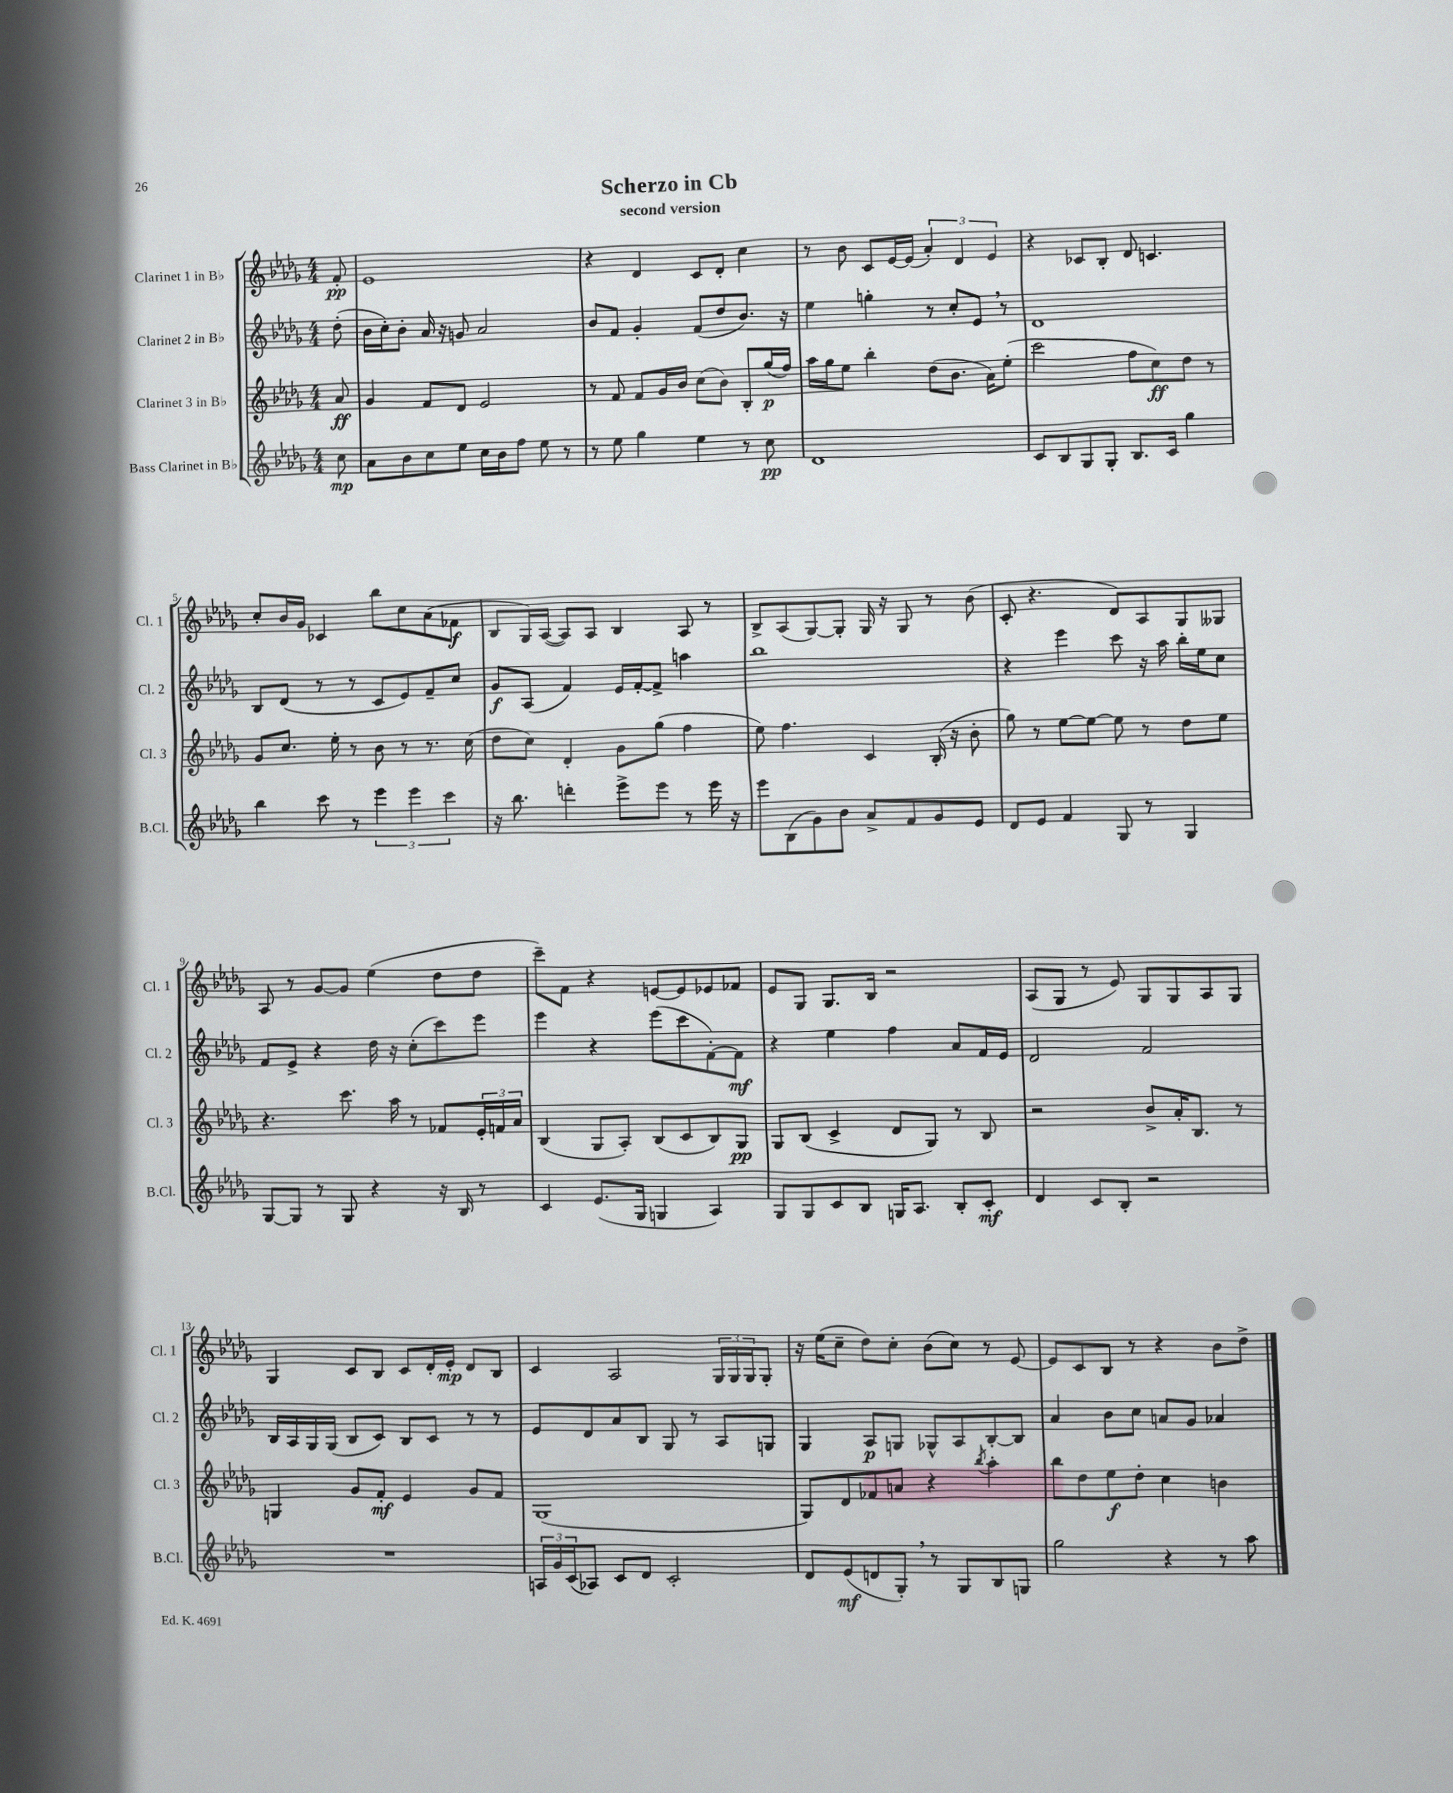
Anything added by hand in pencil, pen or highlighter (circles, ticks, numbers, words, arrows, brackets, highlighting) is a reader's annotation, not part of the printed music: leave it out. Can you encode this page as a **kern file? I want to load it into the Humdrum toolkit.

**kern	**kern	**kern	**kern
*staff4	*staff3	*staff2	*staff1
*clefG2	*clefG2	*clefG2	*clefG2
*k[b-e-a-d-g-]	*k[b-e-a-d-g-]	*k[b-e-a-d-g-]	*k[b-e-a-d-g-]
*M4/4	*M4/4	*M4/4	*M4/4
8cc\	8a-/	(8dd-'\	8f'/
=	=	=	=
8a-\L	4g-/	16b-\LL	1e-
.	.	16cc'\J)	.
8b-\	.	8b-'\J	.
8cc\	8f/L	16a-/	.
.	.	16r	.
8ee-\J	8d-/J	8g/	.
16cc\LL	2e-/	2a-/	.
16b-\J	.	.	.
8ff\J	.	.	.
8ee-\	.	.	.
8r	.	.	.
=	=	=	=
8r	8r	8b-/L	4r
8ee-\	8f/	8f/J	.
4gg-\	8f/L	4g-'/	4d-/
.	16g-/L	.	.
.	16b-/JJ	.	.
4ee-\	(8cc\L	(8f/L	8c/L
.	8b-\J)	8dd-/	8d-'/J
8r	8B-'/L	8.b-/J)	4cc\
8cc\	(16gg-/L	.	.
.	16ff/JJ)	16r	.
=	=	=	=
1d-	16aa-\LL	4ee-\	8r
.	16gg-\J	.	.
.	8ee-\J	.	8b-\
.	4bb-'\	4gg'\	8c/L
.	.	.	[16e-/L
.	.	.	(16e-/]JJ
.	(8dd-\L	8r	6a-'/)
.	8.b-\J	8cc'/L	.
.	.	.	6d-/
.	.	8e-/J	.
.	16a-\LK)	.	.
.	.	.	6e-/
.	(8ee-'\J	8r	.
=	=	=	=
8c/L	2ccc\	1d-	4r
8B-/	.	.	.
8G-/	.	.	8c-/L
8G-'/J	.	.	8B-'/J
8.B-/L	8ff\L	.	8d-/
.	8cc\)	.	4.c/
16c/Jk	.	.	.
4gg-\	8dd-\J	.	.
.	8r	.	.
=	=	=	=
4bb-\	8g-/L	8B-/L	8cc'/L
.	8.cc/J	(8d-/J	16b-/L
.	.	.	16g-/JJ
8ccc\	.	8r	4c-/
.	16ee-'\	.	.
8r	8r	8r	.
6eee-\	8b-\	8c/L	8bb-\L
.	8r	8e-/)	8cc\
6eee-\	.	.	.
.	8.r	8f~/	(8a-\
6ccc\	.	.	.
.	.	8cc/J	8f-\J
.	(16cc\	.	.
=	=	=	=
16r	8dd-\L	8g-/L	8B-/L
8.bb-\	.	.	.
.	8cc\J)	(8A-/J	16G-/L)
.	.	.	([16A-/JJ
4ddd'\	4d-'/	4f/)	8A-/]L)
.	.	.	8A-/J
8eee-^\L	8g-\L	16e-/LL	4B-/
.	.	[16f'/J	.
8eee-\J	(8gg-\J	8f^/]J	.
8r	4ff\	4aa\	8A-/
16eee-\	.	.	8r
16r	.	.	.
=	=	=	=
8eee-\L	8ee-\)	1bb-	8B-^/L
(8B-\	4.ff\	.	(8A-/
8g-\)	.	.	[8G-/)
8b-\J	.	.	8G-'/]J
8a-^/L	4c/	.	16G-/
.	.	.	16r
8f/	.	.	8G-/
8g-/	(16B-'/	.	8r
.	16r	.	.
8e-/J	8b-'\	.	(8b-\
=	=	=	=
8d-/L	8gg-\)	4r	8c'/
8e-/J	8r	.	4.r
4f/	[8ee-\L	4eee-\	.
.	8ee-\_J	.	.
8G-/	8ee-\]	8ccc\	8d-/L)
8r	8r	16r	8A-/
.	.	16aa-\	.
4G-/	8dd-\L	16bb-'\LL	8G-/
.	.	16ee-\J	.
.	8ee-\J	8cc\J	8G--/J
=	=	=	=
[8G-/L	4.r	8f/L	8A-/
8G-/]J	.	8e-^/J	8r
8r	.	4r	[8g-/L
8G-/	8.ccc\	.	8g-/]J
4r	.	16dd-\	(4ee-\
.	16aa-\	16r	.
.	8r	(8cc'\L	.
16r	8f-/L	8ccc\)	8dd-\L
16B-/	.	.	.
8r	24e-'/L	8eee-\J	8dd-\J
.	24f/	.	.
.	24a-/JJ	.	.
=	=	=	=
4c/	(4B-/	4eee-\	8ccc~\L)
.	.	.	8f\J
(8.e-/L	8G-/L	4r	4r
.	8A-'/J)	.	.
16G-/Jk	.	.	.
4G/	(8B-/L	(8eee-\L	[8e/L
.	8c/	8ccc\	8e/]
4A-/)	8B-/)	[8f'\)	8e-/
.	8G-/J	8f\]J	8f-/J
=	=	=	=
8G-/L	8G-/L	4r	8e-/L
8G-/	(8B-/J	.	8G-/J
8c/	4c^/	4ee-\	8.G-/L
8B-/J	.	.	.
.	.	.	16B-/Jk
16G/LK	8d-/L	4ff\	2r
8.A-/J	.	.	.
.	8G-/J)	.	.
8B-'/L	8r	8a-/L	.
8c'/J	8B-/	16f/L	.
.	.	16e-/JJ	.
=	=	=	=
4d-/	2r	2d-/	(8A-/L
.	.	.	8G-/J
8c/L	.	.	8r
8B-'/J	.	.	8e-/)
2r	8b-^/L	2f/	8G-/L
.	16a-'/K	.	8G-/
.	8.B-/J	.	.
.	.	.	8A-/
.	8r	.	8G-/J
=	=	=	=
1r	4G/	16B-/LL	4G-/
.	.	16A-/	.
.	.	16G-/	.
.	.	(16G-/JJ	.
.	8g-/L	8B-/L	8c/L
.	8f'/J	8c/J)	8B-/J
.	4e-/	8B-/L	8c/L
.	.	8c/J	16d-'/L
.	.	.	16e-'/JJ
.	8g-/L	8r	8d-/L
.	8f/J	8r	8B-/J
=	=	=	=
24A/LL	(1G-	8e-/L	4c/
24g-/	.	.	.
(24c/J	.	.	.
8A-/J)	.	8d-/	.
8c/L	.	8a-/	2A-/
8d-/J	.	8B-/J	.
2c'/	.	8G-/	.
.	.	8r	.
.	.	8A-/L	24G-/LL
.	.	.	24G-/
.	.	.	24G-/J
.	.	8G/J	8G-'/J
=	=	=	=
8d-/L	8G-/L)	4G-/	16r
.	.	.	(16ee-\LK
(8e-/	8d-/	.	8cc~\J
8d/	8f-/	8A-/L	8dd-\L)
8G-'/J)	8a/J	8G/J	8cc'\J
8r	4r	8G-^^/L	(8b-\L
8G-/L	.	8A-/	8cc\J)
.	8qbb-/	.	.
8B-/	4aa-'\	[8B-'/	8r
8G/J	.	8B-/]J	[8e-/
=	=	=	=
2gg-\	8bb-\L	4a-/	8e-/]L
.	8dd-\	.	8c/
.	8ee-\	8b-\L	8B-/J
.	8dd-'\J	8cc\J	8r
4r	4cc\	8a/L	4r
.	.	8g-/J	.
8r	4b\	4a-/	8b-\L
8aa-\	.	.	8dd-^\J
==	==	==	==
*-	*-	*-	*-
